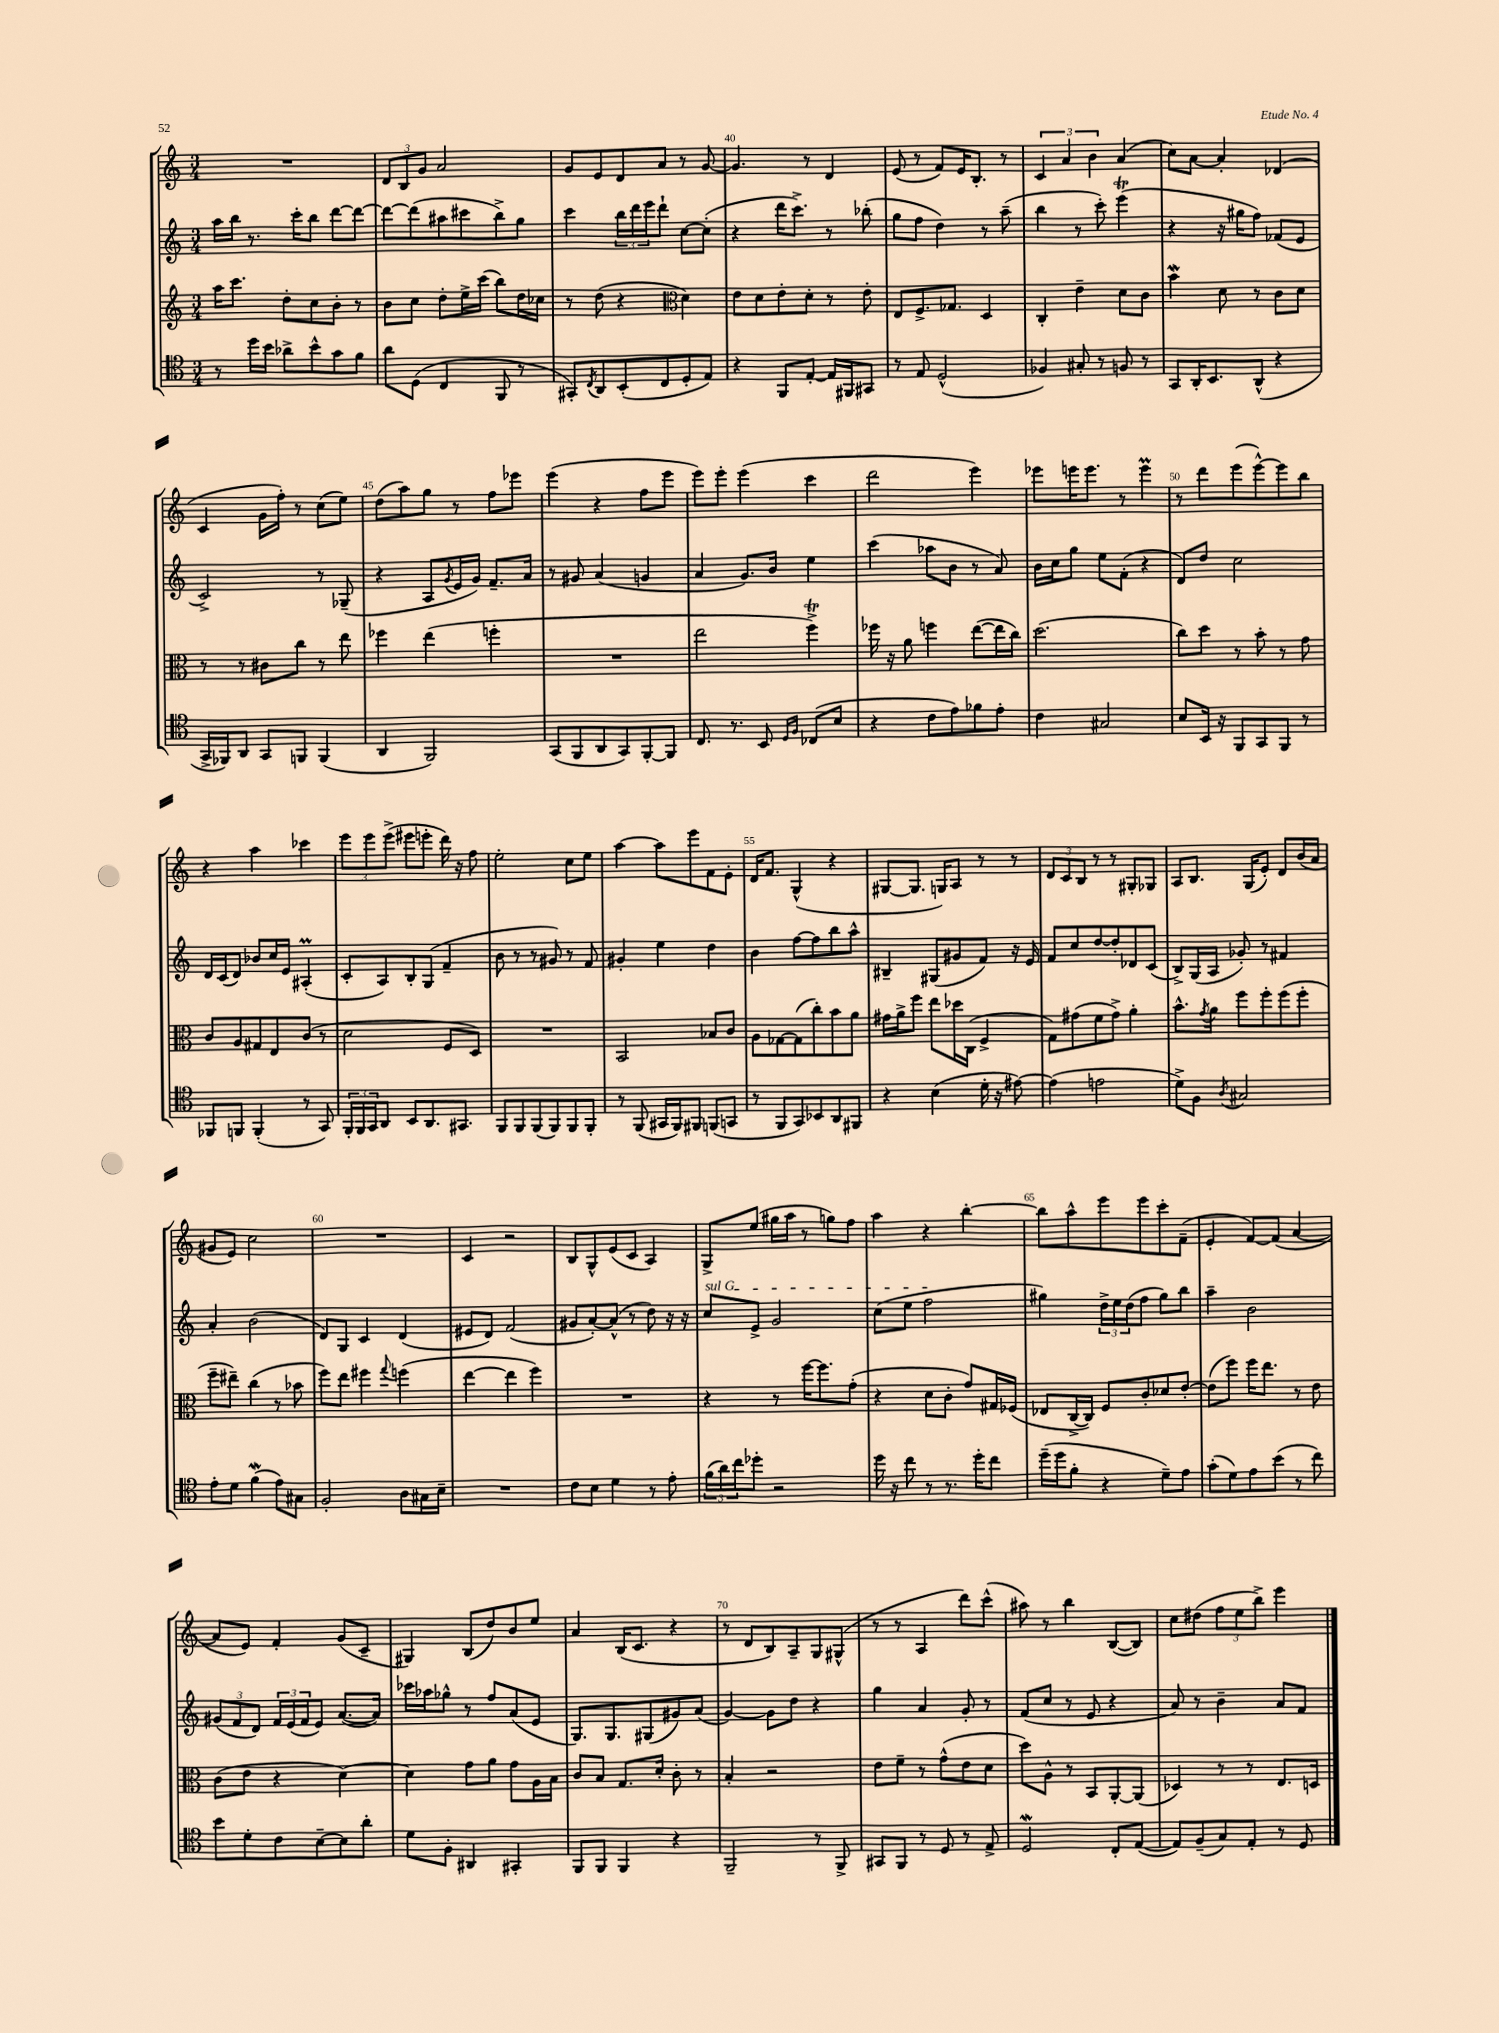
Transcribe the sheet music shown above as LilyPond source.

<<
\new StaffGroup <<
\new Staff = "s0" {
    \clef treble \key c \major \numericTimeSignature \time 3/4
    R2. |
    \tuplet 3/2 { d'8 b8 g'8 } a'2 |
    g'8 e'8 d'8 a'8 r8 g'8~ |
    g'4. r8 d'4 |
    e'8( r8 f'8) e'16 b8.-. r8 |
    \tuplet 3/2 { c'4 a'4 b'4 } a'4( |
    c''8) a'8~ a'4-. des'4( |
    c'4 g'16 f''16-.) r8 c''8( e''8) |
    d''8( a''8) g''8 r8 f''8 ees'''8 |
    e'''4( r4 f''8 e'''8 |
    e'''8) e'''8-. e'''4( c'''4 |
    d'''2 e'''4) |
    ees'''8 e'''16 e'''8. r8 e'''4\prall |
    r8 d'''8 e'''8( e'''8~-^) e'''8 b''8 |
    r4 a''4 ces'''4 |
    \tuplet 3/2 { e'''8 e'''8 e'''8->( } eis'''8 e'''8-. d'''16) r16 f''8 |
    e''2-. c''8 e''8 |
    a''4~ a''8 e'''8 f'8 e'8-. |
    d'16 f'8. g4-^( r4 |
    gis8~ gis8. g16) a8 r8 r8 |
    \tuplet 3/2 { d'8 c'8 b8 } r8 r8 gis8-. ges8 |
    a8 b8. g16( e'8-.) d'8 b'16( a'16 |
    gis'8 e'8) c''2 |
    R2. |
    c'4 r2 |
    b8 g8-^ e'8( c'8 a4) |
    g8-> e''8( gis''16 a''16 r8 g''8) f''8 |
    a''4 r4 b''4~-. |
    b''8 a''8-^ e'''8 e'''8 c'''8-. f'8--( |
    e'4-. f'8~) f'8( a'4~ |
    a'8 e'8) f'4-. g'8( c'8-- |
    gis4) b8( d''8) b'8 e''8 |
    a'4 b16( c'8. r4 |
    r8 d'8 b8) a8-- g8 gis8-^( |
    r8 r8 a4 d'''8) c'''8-^( |
    ais''8) r8 b''4 b8~( b8) |
    c''8 dis''8( \tuplet 3/2 { f''8 e''8 b''8->) } e'''4 \bar "|." |
}
\new Staff = "s1" {
    \clef treble \key c \major \numericTimeSignature \time 3/4
    a''16 b''16 r8. c'''16-. b''8 d'''8~ d'''8~ |
    d'''8~ d'''8( ais''8 cis'''8 b''8->) g''8 |
    c'''4 \tuplet 3/2 { b''16 d'''16 e'''16 } d'''8-! c''8~ c''8-.( |
    r4 d'''16 c'''8.->) r8 bes''8-.( |
    g''8 f''8 d''4) r8 a''8--( |
    b''4 r8 c'''8-.) e'''4\trill( |
    r4 r16 gis''16 f''8) fes'8( e'8 |
    c'2->) r8 ges8--( |
    r4 a8 \acciaccatura { g'8 } e'16 g'16) f'8.-- a'16 |
    r8 gis'8 a'4( g'4 |
    a'4 g'8.) b'16 e''4 |
    c'''4( aes''8 b'8 r8 a'8) |
    b'16 c''16 g''8 e''8 f'8-.( r4 |
    d'8) d''8 c''2 |
    d'16 c'16( d'8) bes'8 c''16 e'16 ais4-.\prall( |
    c'8-. a8) b8-. g8( f'4-- |
    b'8 r8 r8 gis'8) r8 f'8 |
    gis'4-. e''4 d''4 |
    b'4 f''8~ f''8 b''8 a''8-^ |
    bis4-- gis8( gis'8 f'8) r16 e'16 |
    f'8 c''8 d''8~ d''8-. des'8 c'8( |
    b8->) g16( a16 ges'8-.) r8 fis'4 |
    a'4-. b'2( |
    d'8) g8 c'4 d'4( |
    eis'8 d'8) f'2( |
    gis'8 a'8~-.) a'8-^( r8 d''8) r16 r16 |
    \once \override TextSpanner.bound-details.left.text = \markup { \italic "sul G" } c''8\startTextSpan e'8-> g'2 |
    c''8( e''8 f''2\stopTextSpan |
    gis''4) \tuplet 3/2 { d''16-> e''16 d''16( } f''8 gis''8) b''8 |
    a''4-- b'2 |
    \tuplet 3/2 { gis'8( f'8 d'8) } \tuplet 3/2 { f'16 e'16( f'16 } e'8) a'8.~( a'16) |
    ces'''16 aes''16 ges''8-^ r8 f''8 a'8( e'8 |
    g8.) g8. gis8( gis'8) a'8( |
    g'4~) g'8 d''8 r4 |
    g''4 a'4 g'8-. r8 |
    f'8( c''8 r8 e'8 r4 |
    a'8) r8 b'4-- a'8 f'8 \bar "|." |
}
\new Staff = "s2" {
    \clef treble \key c \major \numericTimeSignature \time 3/4
    a''16 c'''8. d''8-. c''8 b'8-. r8 |
    b'8 c''8 d''8-. e''16-> c'''16( b''8) d''16 ces''16 |
    r8 d''8( r4 \clef alto d'4) |
    e'8 d'8 e'8-. d'8-. r8 e'8-. |
    e8 f8.-> ges8. d4 |
    c4-. e'4-- d'8 c'8 |
    b'4\mordent d'8 r8 c'8 d'8 |
    r8 r8 cis'8 c''8 r8 e''8 |
    fes''4 e''4( f''4-. |
    R2. |
    e''2 f''4->\trill) |
    fes''16 r16 a'8 f''4 e''8~( e''16 c''16) |
    d''2.( |
    c''8) d''8 r8 b'8-. r8 g'8 |
    c'8 a8 gis8 e8 c'8( r8 |
    d'2 f8 d8) |
    R2. |
    b,2 bes8 c'8 |
    a8 ges8~ ges8( c''8-.) b'8 a'8 |
    gis'16 a'16-> f''8 e''8 des''16 c16( f4-> |
    g8) gis'8( f'8 gis'8->) a'4-. |
    b'8.-^ \acciaccatura { g'8 } a'16 f''8 f''8-. f''8( f''8-. |
    f''8-- eis''8--) c''4( r8 bes'8 |
    f''8) e''8 fis''4 \appoggiatura { g''8 } f''4( |
    e''4~ e''4 f''4) |
    R2. |
    r4 r8 f''16~ f''8. g'8-.( |
    r4 d'8 c'8-. g'8) gis16 fes16( |
    ees8 c16~-> c16) f8 c'8-. des'8 e'8~-. |
    e'8( f''8) f''16 e''8. r8 e'8 |
    c'8( e'8 r4 d'4~) |
    d'4 g'8 a'8 g'8 a16 b16 |
    c'8 b8 g8. d'16-. c'8-. r8 |
    b4-. r2 |
    e'8 f'8-- r8 g'8-^( e'8 d'8 |
    d''8) a8-^ r8 b,8 a,8~-. a,8( |
    des4) r8 r8 e8. d16 \bar "|." |
}
\new Staff = "s3" {
    \clef tenor \key c \major \numericTimeSignature \time 3/4
    r8 d''16 b'16 aes'8-> b'8-^ g'8 f'8 |
    a'8 d8( c4 f,8 r8 |
    gis,8-.) \acciaccatura { c8 } a,8 b,8-.( c8 d8-. e8) |
    r4 f,8 e8~-. e16 fis,16 gis,8 |
    r8 e8 d2-^( |
    fes4) gis8-. r8 f8 r8 |
    g,8 a,16-. b,8. a,8-^( r4 |
    g,16-> fes,16) a,8 g,8 f,8 f,4( |
    a,4 f,2) |
    g,8( f,8 a,8 g,8) f,8~-. f,8 |
    c8. r8. b,8 \grace { d16 f16 } ces8( b8 |
    r4 c'8 e'8) fes'8 e'8-. |
    c'4 gis2 |
    b8 b,16 r16 f,8 g,8 f,8 r8 |
    fes,8 f,8 f,4-.( r8 g,8) |
    \tuplet 3/2 { f,16-. f,16 g,16 } a,8 b,8 a,8. gis,8. |
    f,8 f,8 f,8( f,8) f,8 f,8-. |
    r8 f,8( gis,16 f,16) fis,8 f,8( g,8 |
    r8 f,8 g,8) bes,8 a,8 fis,8 |
    r4 b4( d'16-. r16 eis'8~) |
    eis'4( e'2 |
    d'8->) f8 \acciaccatura { a8 } gis2 |
    e'8-. d'8 f'4\mordent( e'8) gis8 |
    f2-. a8 gis16 b16-- |
    R2. |
    c'8 b8 d'4 r8 e'8-. |
    \tuplet 3/2 { f'16( a'16) c''16 } des''8-. r2 |
    d''16 r16 c''8 r8 r8. d''16-. c''8 |
    d''16--( d''16 f'8-. r4 d'8--) e'8 |
    g'8-.( d'8) e'8 b'8( r8 c''8) |
    b'8 d'8-. c'8 b8~-- b8 a'8-. |
    d'8 f8-. ais,4 gis,4-. |
    f,8 f,8 f,4 r4 |
    f,2-- r8 f,8-> |
    gis,8 f,8 r8 d8 r8 e8-> |
    d2\mordent c8-. e8~( |
    e8) f8--( g8) e8-. r8 d8 \bar "|." |
}
>>
>>
\layout { \context { \Score currentBarNumber = #37 \override BarNumber.break-visibility = ##(#f #t #t) barNumberVisibility = #(every-nth-bar-number-visible 5) } }
